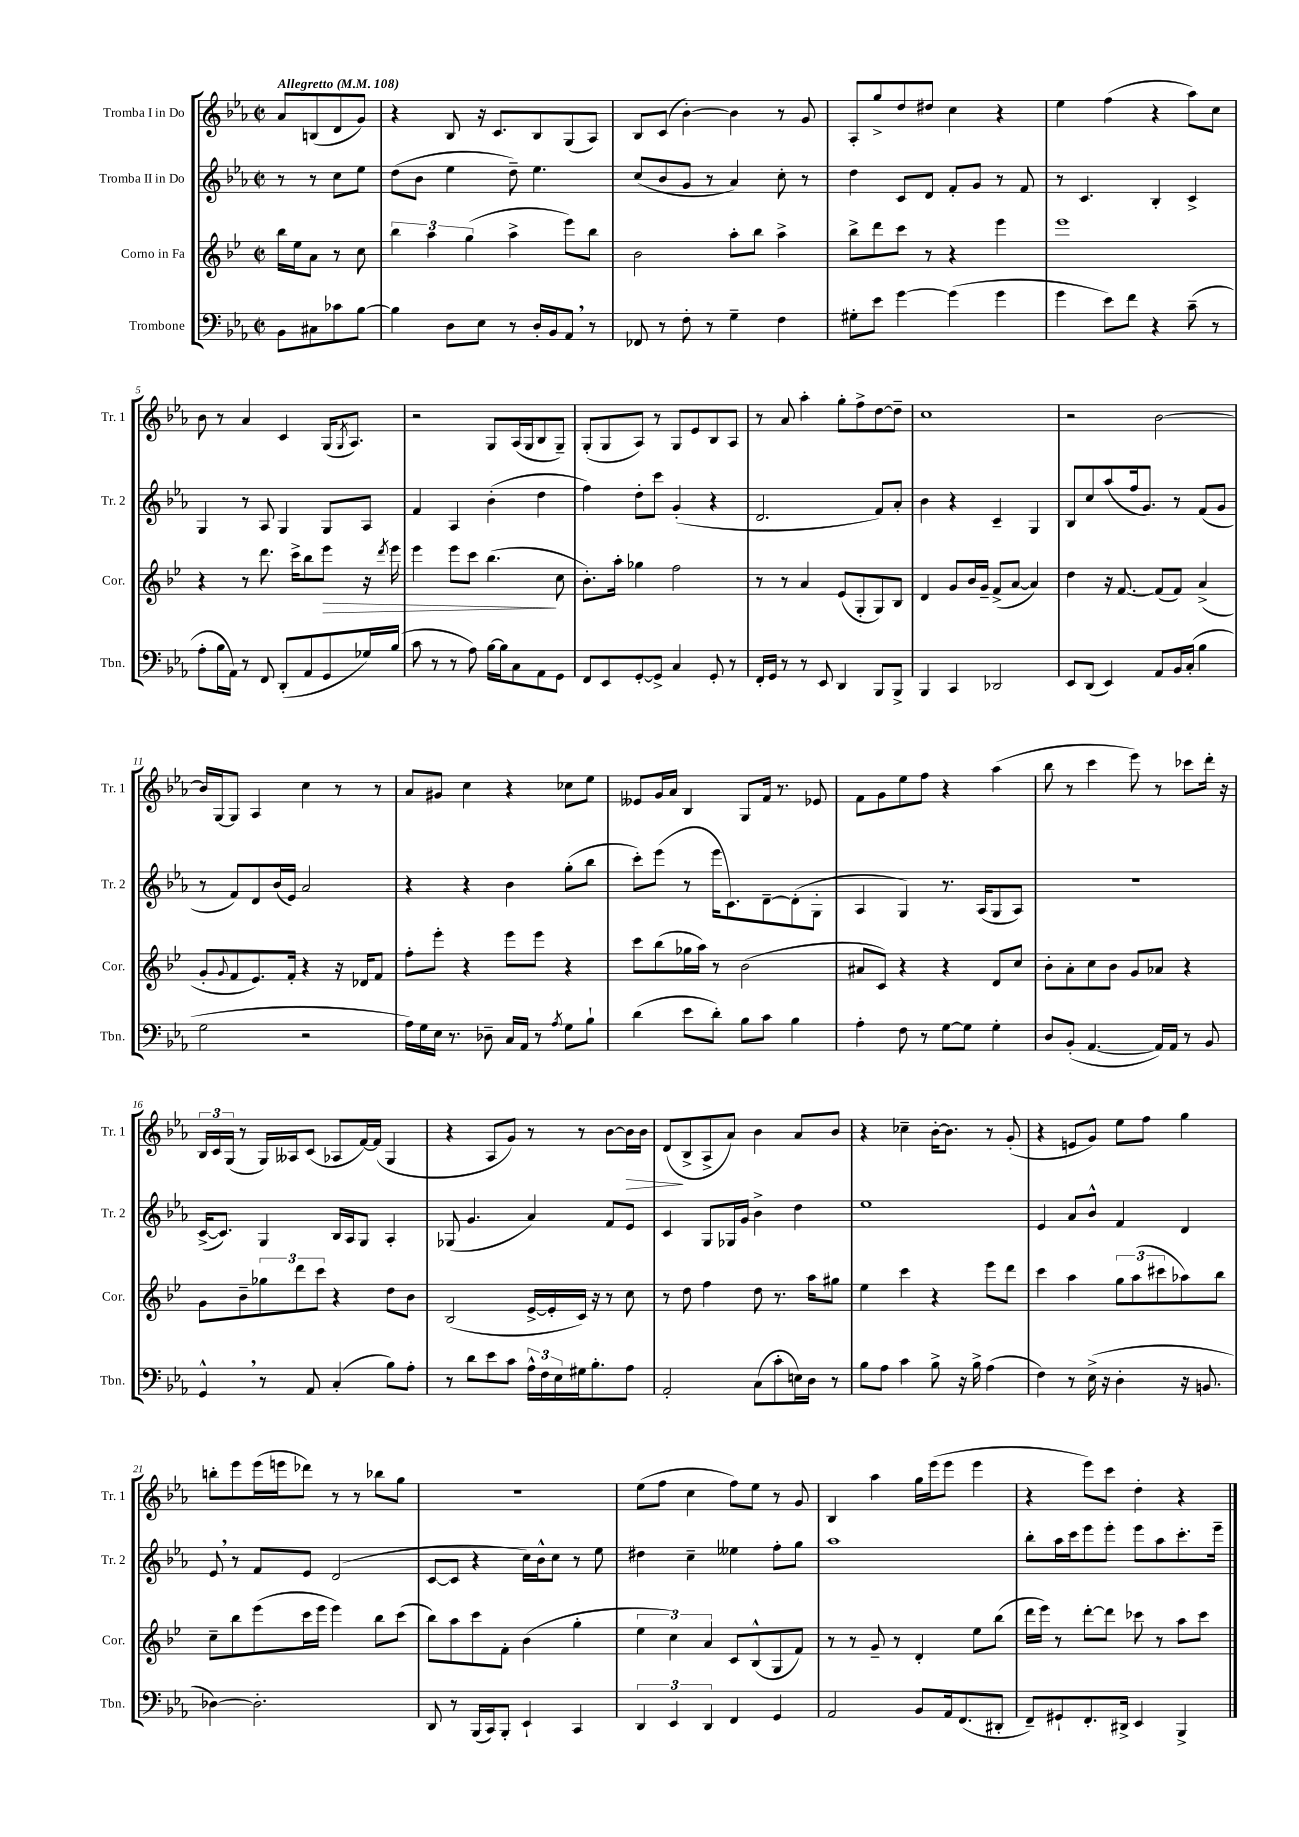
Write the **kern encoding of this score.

**kern	**kern	**dynam	**kern	**kern	**dynam
*part4	*part3	*part3	*part2	*part1	*part1
*staff4	*staff3	*staff3	*staff2	*staff1	*staff1
*I"Trombone	*I"Corno in Fa	*	*I"Tromba II in Do	*I"Tromba I in Do	*
*I'Tbn.	*I'Cor.	*	*I'Tr. 2	*I'Tr. 1	*
*clefF4	*clefG2	*	*clefG2	*clefG2	*
*k[b-e-a-]	*k[b-e-]	*	*k[b-e-a-]	*k[b-e-a-]	*
*M2/2	*M2/2	*	*M2/2	*M2/2	*
*met(c|)	*met(c|)	*	*met(c|)	*met(c|)	*
*MM108	*MM108	*	*MM108	*MM108	*
=	=	=	=	=	=
!	!	!	!	!LO:TX:a:B:t=Allegretto	!
8BB-\L	16bb-\LL	.	8r	8a-/L	.
.	16ee-\J	.	.	.	.
8C#X\	8a\J	.	8r	(8Bn/	.
8c-X\	8r	.	8cc\L	8d/	.
[8B-\J	8cc\	.	8ee-\J	8g/J)	.
=1	=1	=1	=1	=1	=1
4B-\]	6bb-\	.	(8dd\L	4r	.
.	.	.	8b-\J	.	.
.	6aa\	.	.	.	.
8D\L	.	.	4ee-\	8B-/	.
.	(6gg\	.	.	.	.
8E-\J	.	.	.	16r	.
.	.	.	.	8.c/L	.
8r	4aa^\	.	8dd~\)	.	.
16D'/LL	.	.	4.ee-\	8B-/	.
16BB-/J	.	.	.	.	.
8AA-,/J	8eee-\L)	.	.	(8G/	.
8r	8bb-\J	.	.	8A-/J)	.
=2	=2	=2	=2	=2	=2
8FF-X/	2b-\	.	(8cc/L	8B-/L	.
8r	.	.	8b-/	(8c/J	.
8F'\	.	.	8g/J	[4b-'\)	.
8r	.	.	8r	.	.
4G~\	8aa'\L	.	4a-/)	4b-\]	.
.	8bb-\J	.	.	.	.
4F\	4aa^\	.	8cc'\	8r	.
.	.	.	8r	8g/	.
=3	=3	=3	=3	=3	=3
8G#X'\L	8bb-^\L	.	4dd\	8A-'/L	.
8e-\J	8ddd\	.	.	8gg^/	.
[4g\	8ccc\J	.	8c/L	8dd/	.
.	8r	.	8d/J	8dd#X/J	.
(4g\]	4r	.	8f'/L	4cc\	.
.	.	.	8g/J	.	.
4g\	4eee-\	.	8r	4r	.
.	.	.	8f/	.	.
=4	=4	=4	=4	=4	=4
4g\	1eee-	.	8r	4ee-\	.
.	.	.	4.c/	.	.
8e-\L)	.	.	.	(4ff\	.
8f\J	.	.	.	.	.
4r	.	.	4B-'/	4r	.
(8c~\	.	.	4c^/	8aa-\L)	.
8r	.	.	.	8cc\J	.
!!LO:LB:g=z
=5	=5	=5	=5	=5	=5
8A-'\L	4r	.	4G/	8b-\	.
16B-\L	.	.	.	8r	.
16AA-\JJ)	.	.	.	.	.
8r	8r	.	8r	4a-/	.
8FF/	8.ddd\	.	8A-/	.	.
(8DD'/L	.	.	4G/	4c/	.
.	16ccc^\KL	.	.	.	.
8AA-/	8bb-\	.	.	.	.
!	!	!LO:HP:b	!	!	!
8GG/	8eee-\J	>	8G/L	(16G/KL	.
.	.	.	.	8qG/	.
.	.	.	.	8.A-/J)	.
16G-X/L)	16r	.	8A-/J	.	.
.	8qddd/	.	.	.	.
(16B-/JJ	16eee-\	.	.	.	.
=6	=6	=6	=6	=6	=6
8c\	4eee-\	.	4f/	2r	.
8r	.	.	.	.	.
8r	8eee-\L	.	4A-/	.	.
8A-\)	8ccc\J	.	.	.	.
[16B-\LL	(4.bb-\	.	(4b-'\	8G/L	.
16B-\J]	.	.	.	.	.
8C\	.	.	.	(16A-/L	.
.	.	.	.	16G/J	.
8AA-\	.	.	4dd\	8B-/	.
8GG\J	8cc\	]	.	8G~/J)	.
=7	=7	=7	=7	=7	=7
8FF/L	8.b-'\L)	.	4ff\)	(8G'/L	.
8EE-/	.	.	.	8G/	.
.	16aa'\Jk	.	.	.	.
[8GG'/	4gg-X\	.	8dd'\L	8A-/J)	.
8GG^/J]	.	.	8ccc\J	8r	.
4C/	2ff\	.	(4g'/	8G/L	.
.	.	.	.	8e-/	.
8GG'/	.	.	4r	8B-/	.
8r	.	.	.	8A-/J	.
=8	=8	=8	=8	=8	=8
16FF'/LL	8r	.	2.d/	8r	.
16GG/JJ	.	.	.	.	.
8r	8r	.	.	8a-/	.
8r	4a/	.	.	4aa-'\	.
8EE-/	.	.	.	.	.
4DD/	(8e-/L	.	.	8gg'\L	.
.	8G'/	.	.	8ff^\	.
8BBB-/L	8G/)	.	8f/L)	[8dd\	.
8BBB-^/J	8B-/J	.	8a-'/J	8dd~\J]	.
=9	=9	=9	=9	=9	=9
4BBB-/	4d/	.	4b-\	1cc	.
4CC/	8g/L	.	4r	.	.
.	16b-/L	.	.	.	.
.	16g~/JJ	.	.	.	.
2DD-X/	(8f^/L	.	4c~/	.	.
.	[8a/J	.	.	.	.
.	4a/])	.	4G/	.	.
=10	=10	=10	=10	=10	=10
8EE-/L	4dd\	.	8B-/L	2r	.
(8DD/J	.	.	8cc/	.	.
4EE-/)	16r	.	(8aa-/	.	.
.	[8.f/	.	.	.	.
.	.	.	16ff/k	.	.
.	.	.	8.g/J)	.	.
8AA-/L	(8f/L]	.	.	[2b-\	.
16BB-/L	8f/J)	.	8r	.	.
(16C'/JJ	.	.	.	.	.
4B-\	(4a^/	.	(8f/L	.	.
.	.	.	8g/J	.	.
!!LO:LB:g=z
=11	=11	=11	=11	=11	=11
2G\	8g'/L	.	8r	16b-/LL]	.
.	.	.	.	[16G/J	.
.	8qqg/	.	.	.	.
.	8f/	.	8f/L)	8G/J]	.
.	8.e-/)	.	8d/	4A-/	.
.	.	.	(16b-/L	.	.
.	16f'/Jk	.	16e-/JJ)	.	.
2r	4r	.	2a-/	4cc\	.
.	16r	.	.	8r	.
.	16d-X/KL	.	.	.	.
.	8f/J	.	.	8r	.
=12	=12	=12	=12	=12	=12
16A-\LL)	8ff'\L	.	4r	8a-/L	.
16G\	.	.	.	.	.
16E-\JJ	8eee-'\J	.	.	8g#X/J	.
8.r	.	.	.	.	.
.	4r	.	4r	4cc\	.
8D-X~\	.	.	.	.	.
16C/LL	8eee-\L	.	4b-\	4r	.
16AA-/JJ	.	.	.	.	.
8r	8eee-\J	.	.	.	.
8qA-/	.	.	.	.	.
8G\L	4r	.	(8gg'\L	8cc-X\L	.
8B-`\J	.	.	8bb-\J	8ee-\J	.
=13	=13	=13	=13	=13	=13
(4d\	8ccc\L	.	8ccc'\L)	8e--X/L	.
.	(8bb-\	.	(8eee-\J	16g/L	.
.	.	.	.	16a-/JJ	.
8e-\L	16gg-X\L	.	8r	4B-/	.
.	16aa\JJ)	.	.	.	.
8d'\J)	8r	.	16eee-\KL	.	.
.	.	.	8.c\)	.	.
8B-\L	(2b-\	.	.	8G/L	.
8c\J	.	.	[8d~\	16f/Jk	.
.	.	.	.	8.r	.
4B-\	.	.	(8d'\]	.	.
.	.	.	8G'\J	8e-X/	.
=14	=14	=14	=14	=14	=14
4A-'\	8a#X/L	.	4A-/	8f\L	.
.	8c/J)	.	.	8g\	.
8F\	4r	.	4G/)	8ee-\	.
8r	.	.	.	8ff\J	.
[8G\L	4r	.	8.r	4r	.
8G\J]	.	.	.	.	.
.	.	.	(16A-/KL	.	.
4G'\	8d/L	.	8G/	(4aa-\	.
.	8cc/J	.	8A-/J)	.	.
=15	=15	=15	=15	=15	=15
8D/L	8b-'\L	.	1r	8bb-\	.
(8BB-'/J	8a'\	.	.	8r	.
[4.AA-/	8cc\	.	.	4ccc\	.
.	8b-\J	.	.	.	.
.	8g/L	.	.	8eee-\)	.
16AA-/LL])	8a-X/J	.	.	8r	.
16AA-/JJ	.	.	.	.	.
8r	4r	.	.	8ccc-X\L	.
8BB-/	.	.	.	16ddd'\Jk	.
.	.	.	.	16r	.
!!LO:LB:g=z
=16	=16	=16	=16	=16	=16
4GG^^,/	8g\L	.	([16c^/KL	24B-/LL	.
.	.	.	.	24c/	.
.	.	.	8.c/J])	.	.
.	.	.	.	(24G/JJ	.
.	8b-~\	.	.	8r	.
8r	12gg-X\	.	4G/	16G/LL)	.
.	.	.	.	16A--X/J	.
.	12ddd\	.	.	.	.
8AA-/	.	.	.	(8c/J	.
.	12ccc\J	.	.	.	.
(4C'/	4r	.	16B-/LL	8A-X/L	.
.	.	.	16A-/J	.	.
.	.	.	8G/J	[16f/L)	.
.	.	.	.	(16f/JJ]	.
8B-\L)	8dd\L	.	4A-'/	4G/	.
8A-'\J	8b-\J	.	.	.	.
=17	=17	=17	=17	=17	=17
8r	(2B-/	.	(8G-X/	4r	.
8d\L	.	.	4.g/	.	.
8e-\	.	.	.	8A-/L	.
8c\J	.	.	.	8g/J)	.
24A-^^\LL	[16e-^/LL	.	4a-/)	8r	.
24F\	.	.	.	.	.
.	16e-'/]	.	.	.	.
24E-\	.	.	.	.	.
16G#X\J	16c/JJ)	.	.	8r	.
8.B-'\	16r	.	.	.	.
.	8r	.	8f/L	[8b-\L	.
!	!	!	!	!	!LO:HP:b
8A-\J	8cc\	.	8e-/J	16b-\L]	>
.	.	.	.	16b-\JJ	.
=18	=18	=18	=18	=18	=18
2AA-'/	8r	.	4c/	(8d/L	.
.	8dd\	.	.	8B-^/	]
.	4ff\	.	8G/L	8A-^/	.
.	.	.	16G-X/L	8a-/J)	.
.	.	.	16g/JJ	.	.
(8C\L	8dd\	.	4b-^\	4b-\	.
8c'\	8.r	.	.	.	.
16En\L)	.	.	4dd\	8a-/L	.
16D\JJ	16aa\KL	.	.	.	.
8r	8gg#X\J	.	.	8b-/J	.
=19	=19	=19	=19	=19	=19
8B-\L	4ee-\	.	1ee-	4r	.
8A-\J	.	.	.	.	.
4c\	4ccc\	.	.	4cc-X~\	.
8B-^\	4r	.	.	[16b-'\KL	.
.	.	.	.	8.b-\J]	.
16r	.	.	.	.	.
16B-^\	.	.	.	.	.
(4A-\	8eee-\L	.	.	8r	.
.	8ddd\J	.	.	(8g'/	.
=20	=20	=20	=20	=20	=20
4F\)	4ccc\	.	4e-/	4r	.
8r	4aa\	.	8a-/L	8en/L	.
(16E-^\	.	.	8b-^^/J	8g/J)	.
16r	.	.	.	.	.
4D'\	12gg\L	.	4f/	8ee-\L	.
.	(12aa\	.	.	.	.
.	.	.	.	8ff\J	.
.	12ccc#X\	.	.	.	.
16r	8aa-X\)	.	4d/	4gg\	.
8.BBn/	.	.	.	.	.
.	8bb-\J	.	.	.	.
!!LO:LB:g=z
=21	=21	=21	=21	=21	=21
[4D-X\)	8cc~\L	.	8e-,/	8bbn'\L	.
.	8bb-\	.	8r	8eee-\	.
2.D-'\]	(8eee-\	.	8f/L	(16eee-\L	.
.	.	.	.	16eeen\J	.
.	16ccc\L	.	8e-/J	8ddd-X\J)	.
.	16eee-\JJ	.	.	.	.
.	4eee-\)	.	(2d/	8r	.
.	.	.	.	8r	.
.	8bb-\L	.	.	8bb-X\L	.
.	(8ccc\J	.	.	8gg\J	.
=22	=22	=22	=22	=22	=22
8DD/	8bb-\L)	.	[8c/L	1r	.
8r	8aa\	.	8c/J]	.	.
(16BBB-/LL	8ccc\	.	4r	.	.
16CC/J)	.	.	.	.	.
8BBB-'/J	8f'\J	.	.	.	.
4EE-`/	(4b-\	.	16cc\LL)	.	.
.	.	.	16b-^^\J	.	.
.	.	.	8cc\J	.	.
4CC/	4gg'\	.	8r	.	.
.	.	.	8ee-\	.	.
=23	=23	=23	=23	=23	=23
6DD/	6ee-\	.	4dd#X\	(8ee-\L	.
.	.	.	.	8ff\J	.
6EE-/	6cc\)	.	.	.	.
.	.	.	4cc~\	4cc\	.
6DD/	6a/	.	.	.	.
4FF/	8c/L	.	4ee--X\	8ff\L)	.
.	(8B-^^/	.	.	8ee-\J	.
4GG/	8G/	.	8ff'\L	8r	.
.	8f/J)	.	8gg\J	8g/	.
=24	=24	=24	=24	=24	=24
2AA-/	8r	.	1aa-	4B-/	.
.	8r	.	.	.	.
.	8g~/	.	.	4aa-\	.
.	8r	.	.	.	.
8BB-/L	4d'/	.	.	16gg\LL	.
.	.	.	.	(16eee-\J	.
16AA-/k	.	.	.	8eee-\J	.
(8.FF/	.	.	.	.	.
.	8ee-\L	.	.	4eee-\	.
8DD#X'/J	(8bb-\J	.	.	.	.
=25	=25	=25	=25	=25	=25
8FF~/L)	16ddd\LL	.	8bb-'\L	4r	.
.	16eee-\JJ)	.	.	.	.
8GG#X`/	8r	.	16aa-\L	.	.
.	.	.	16ccc\J	.	.
8.FF'/	[8ddd'\L	.	8eee-\	8eee-\L)	.
.	8ddd\J]	.	8eee-'\J	8ccc\J	.
16DD#X^/Jk	.	.	.	.	.
4EE-/	8ccc-X\	.	8eee-\L	4dd'\	.
.	8r	.	8aa-\	.	.
4BBB-^/	8aa\L	.	8.ccc'\	4r	.
.	8ccc-\J	.	.	.	.
.	.	.	16eee-~\Jk	.	.
==	==	==	==	==	==
*-	*-	*-	*-	*-	*-
